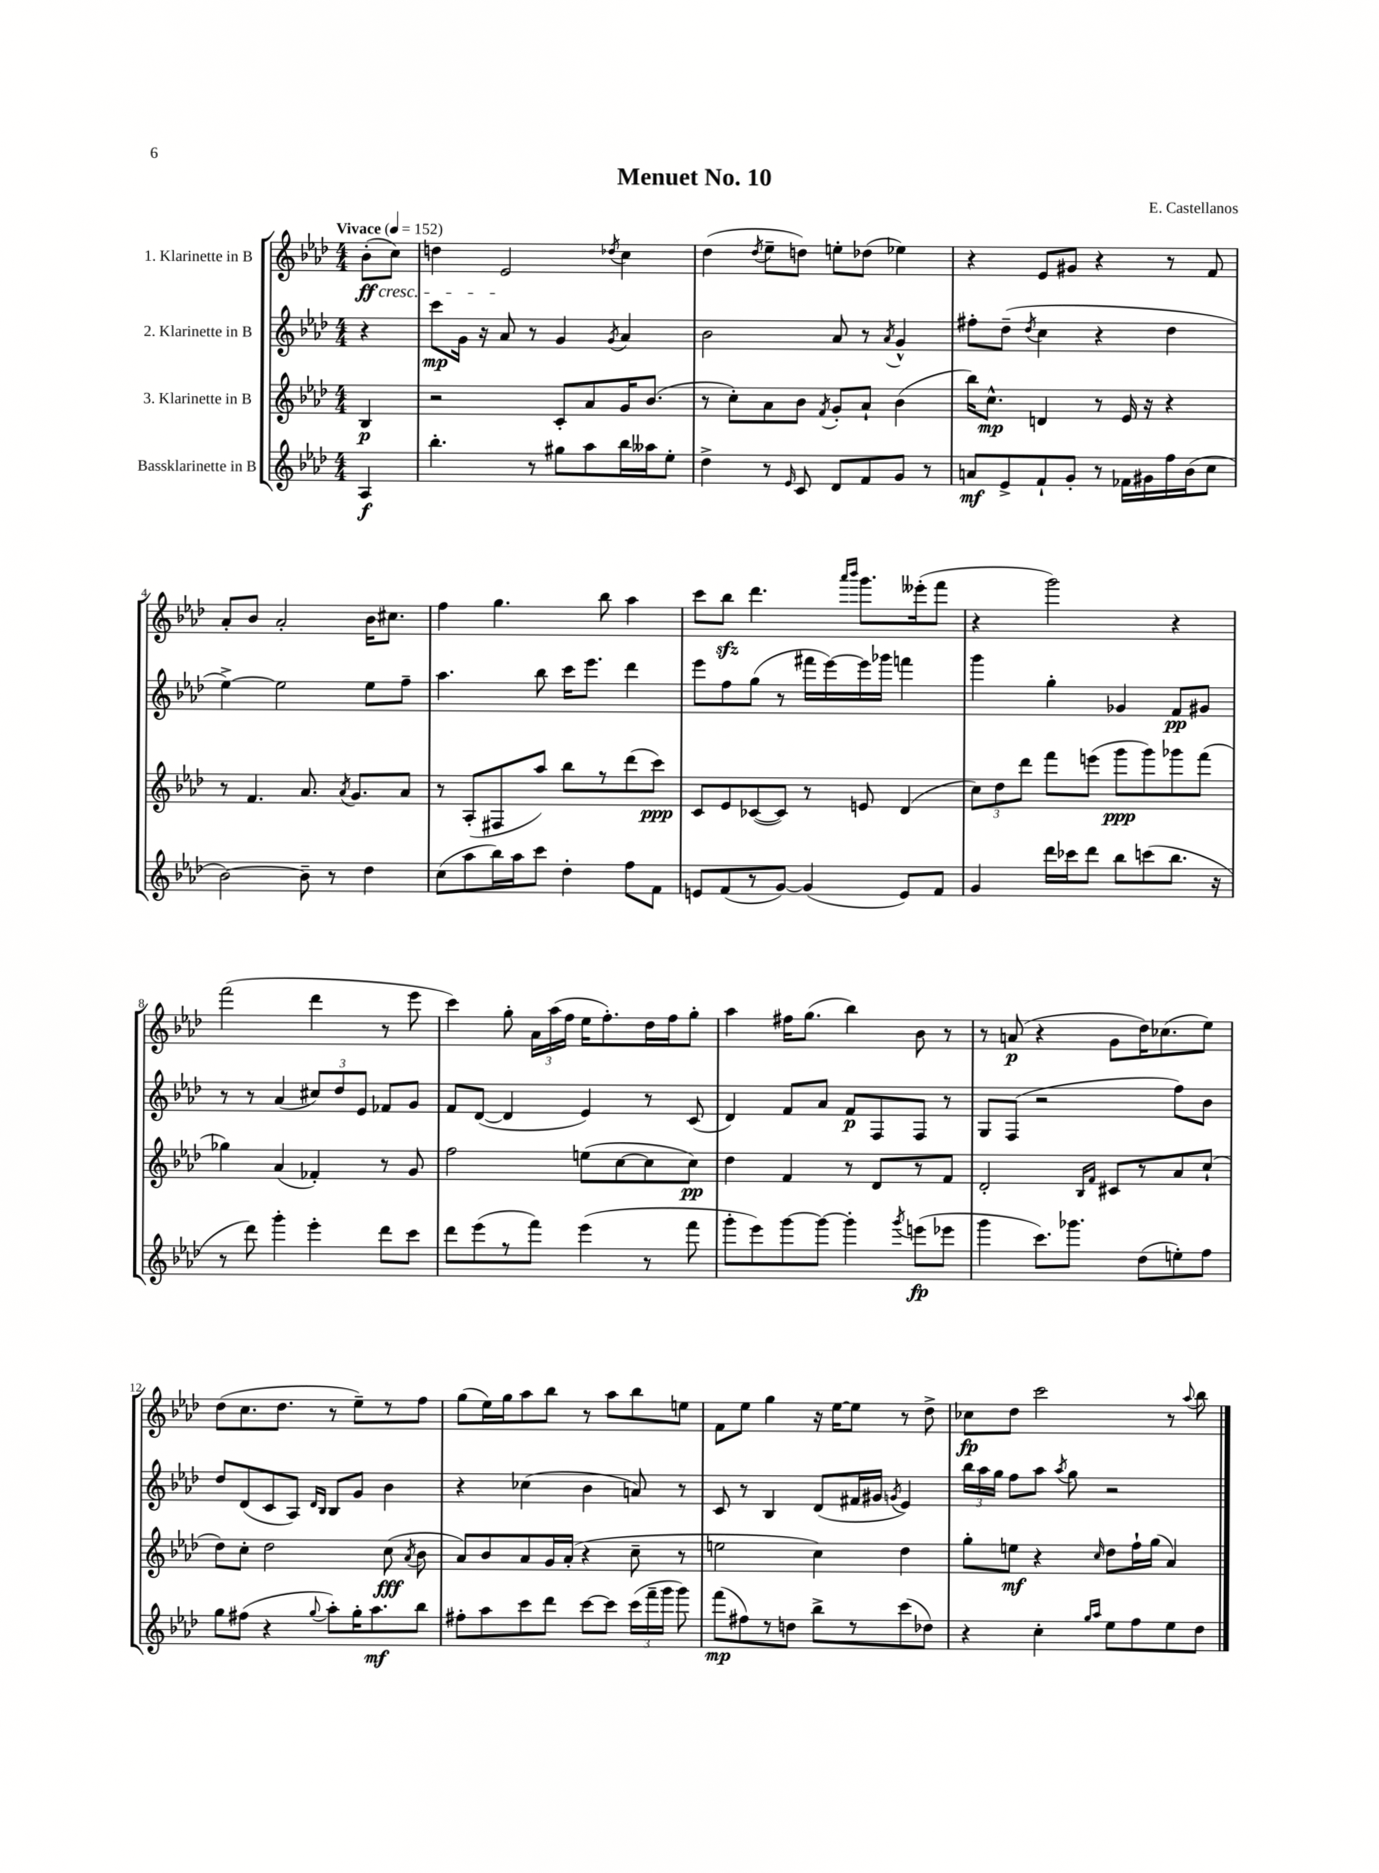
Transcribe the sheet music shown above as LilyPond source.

\header { title = "Menuet No. 10" composer = "E. Castellanos" }
<<
\new StaffGroup <<
\new Staff = "s0" \with { instrumentName = "1. Klarinette in B" } {
    \clef treble \key aes \major \numericTimeSignature \time 4/4 \partial 4 \tempo "Vivace" 4 = 152
    \autoBeamOff bes'8[-.\ff\cresc( c''8]) |
    d''4 ees'2\! \acciaccatura { des''8 } c''4 |
    des''4( \acciaccatura { des''8 } ees''8[-- d''8]) e''8[-. des''8]( ees''4) |
    r4 ees'8[ gis'8] r4 r8 f'8 |
    aes'8[-. bes'8] aes'2-. bes'16[ cis''8.] |
    f''4 g''4. bes''8 aes''4 |
    c'''8[ bes''8]\sfz des'''4. \grace { aes'''16[ bes'''16] } g'''8.[ eeses'''16-.( f'''8] |
    r4 g'''2) r4 |
    f'''2( des'''4 r8 ees'''8 |
    c'''4) g''8-. \tuplet 3/2 { aes'16[ aes''16( f''16] } ees''16[ f''8.-.) des''16 f''16 g''8]-. |
    aes''4 fis''16[ g''8.]( bes''4) bes'8 r8 |
    r8 a'8\p( r4 g'8[ des''16) ces''8.( ees''8]) |
    des''8[( c''8. des''8.] r8 ees''8[--) r8 f''8] |
    g''8[( ees''16) g''16 aes''8 bes''8] r8 aes''8[ bes''8 e''8] |
    f'8[ ees''8] g''4 r16 ees''16[~ ees''8] r8 des''8-> |
    ces''8[\fp des''8] c'''2 r8 \appoggiatura { aes''8 } bes''8 \bar "|." |
}
\new Staff = "s1" \with { instrumentName = "2. Klarinette in B" } {
    \clef treble \key aes \major \numericTimeSignature \time 4/4 \partial 4
    \autoBeamOff r4 |
    c'''8[\mp g'16] r16 aes'8 r8 g'4 \acciaccatura { g'8 } aes'4 |
    bes'2 aes'8 r8 \acciaccatura { aes'8 } g'4-^ |
    fis''8[-. des''8]--( \acciaccatura { des''8 } c''4 r4 des''4 |
    ees''4~->) ees''2 ees''8[ f''8]-- |
    aes''4. bes''8 c'''16[ ees'''8.] des'''4 |
    ees'''8[ f''8 g''8]( r8 fis'''16[ ees'''16~) ees'''16 ges'''16] f'''4 |
    g'''4 g''4-. ges'4 f'8[\pp gis'8] |
    r8 r8 aes'4( \tuplet 3/2 { cis''8[) des''8 ees'8] } fes'8[ g'8] |
    f'8[ des'8]~( des'4 ees'4) r8 c'8( |
    des'4) f'8[ aes'8] f'8[\p f8 f8] r8 |
    g8[ f8]( r2 f''8[) bes'8] |
    des''8[ des'8( c'8 aes8]) \grace { des'16[ bes16] } bes8[ g'8] bes'4 |
    r4 ces''4( bes'4 a'8) r8 |
    c'8 r8 bes4 des'8[( fis'16 gis'16] \acciaccatura { g'8 } ees'4) |
    \tuplet 3/2 { bes''16[ aes''16 g''16] } f''8[ aes''8] \acciaccatura { aes''8 } g''8 r2 \bar "|." |
}
\new Staff = "s2" \with { instrumentName = "3. Klarinette in B" } {
    \clef treble \key aes \major \numericTimeSignature \time 4/4 \partial 4
    \autoBeamOff bes4\p |
    r2 c'8[-. aes'8 g'16 bes'8.]( |
    r8 c''8[-.) aes'8 bes'8] \acciaccatura { f'8 } g'8[-. aes'8]-! bes'4( |
    bes''16[) c''8.]-^\mp d'4 r8 ees'16 r16 r4 |
    r8 f'4. aes'8. \acciaccatura { aes'8 } g'8.[ aes'8] |
    r8 aes8[-.( fis8 aes''8]) bes''8[ r8 des'''8( c'''8]\ppp) |
    c'8[ ees'8 ces'8~( ces'8]) r8 e'8 des'4( |
    \tuplet 3/2 { c''8[) des''8 des'''8] } f'''8[ e'''8]( g'''8[\ppp g'''8) ges'''8 f'''8]( |
    ges''4) aes'4( fes'4-.) r8 g'8 |
    f''2 e''8[( c''8~ c''8 c''8]\pp) |
    des''4 f'4 r8 des'8[ r8 f'8] |
    des'2-. \grace { bes16[ f'16] } cis'8[ r8 aes'8 c''8]-!( |
    des''8[) c''8]-. des''2 c''8\fff( \acciaccatura { aes'8 } bes'8 |
    aes'8[) bes'8 aes'8 g'16 aes'16]-.( r4 c''8-- r8 |
    e''2 c''4) des''4 |
    g''8[-. e''8]\mf r4 \grace { c''16 } des''8[ f''16-! g''16]( aes'4) \bar "|." |
}
\new Staff = "s3" \with { instrumentName = "Bassklarinette in B" } {
    \clef treble \key aes \major \numericTimeSignature \time 4/4 \partial 4
    \autoBeamOff aes4\f |
    bes''4.-. r8 gis''8[ aes''8 bes''16 aeses''16 ees''8]-. |
    des''4-> r8 \grace { ees'16 } c'8 des'8[ f'8 g'8] r8 |
    a'8[\mf ees'8-> f'8-! g'8]-. r8 fes'16[ gis'16 f''16 bes'16( c''8] |
    bes'2~) bes'8-- r8 des''4 |
    c''8[( aes''8 bes''16) aes''16 c'''8] des''4-. f''8[ f'8] |
    e'8[ f'8( r8 g'8]~) g'4( e'8[) f'8] |
    g'4 des'''16[ ces'''16 des'''8] bes''8[ c'''8( bes''8.] r16 |
    r8 des'''8) g'''4-. ees'''4-. des'''8[ c'''8] |
    des'''8[ ees'''8( r8 f'''8]) ees'''4( r8 f'''8 |
    g'''8[-. ees'''8) g'''8~ g'''8]~ g'''4-. \acciaccatura { g'''8 } e'''8[\fp( ees'''8] |
    g'''4 c'''8.[) ges'''8.] des''8[( e''8-.) f''8] |
    g''8[ fis''8]( r4 \appoggiatura { g''8 } aes''8[-.) g''16-. aes''8.\mf bes''8] |
    fis''8[-. aes''8 c'''8 des'''8] c'''8[~ c'''8] \tuplet 3/2 { c'''16[( f'''16-- g'''16] } g'''8) |
    f'''8[\mp( fis''8) r8 d''8] bes''8[-> r8 c'''8( des''8]) |
    r4 c''4-. \grace { g''16[ aes''16] } ees''8[ f''8 ees''8 des''8] \bar "|." |
}
>>
>>
